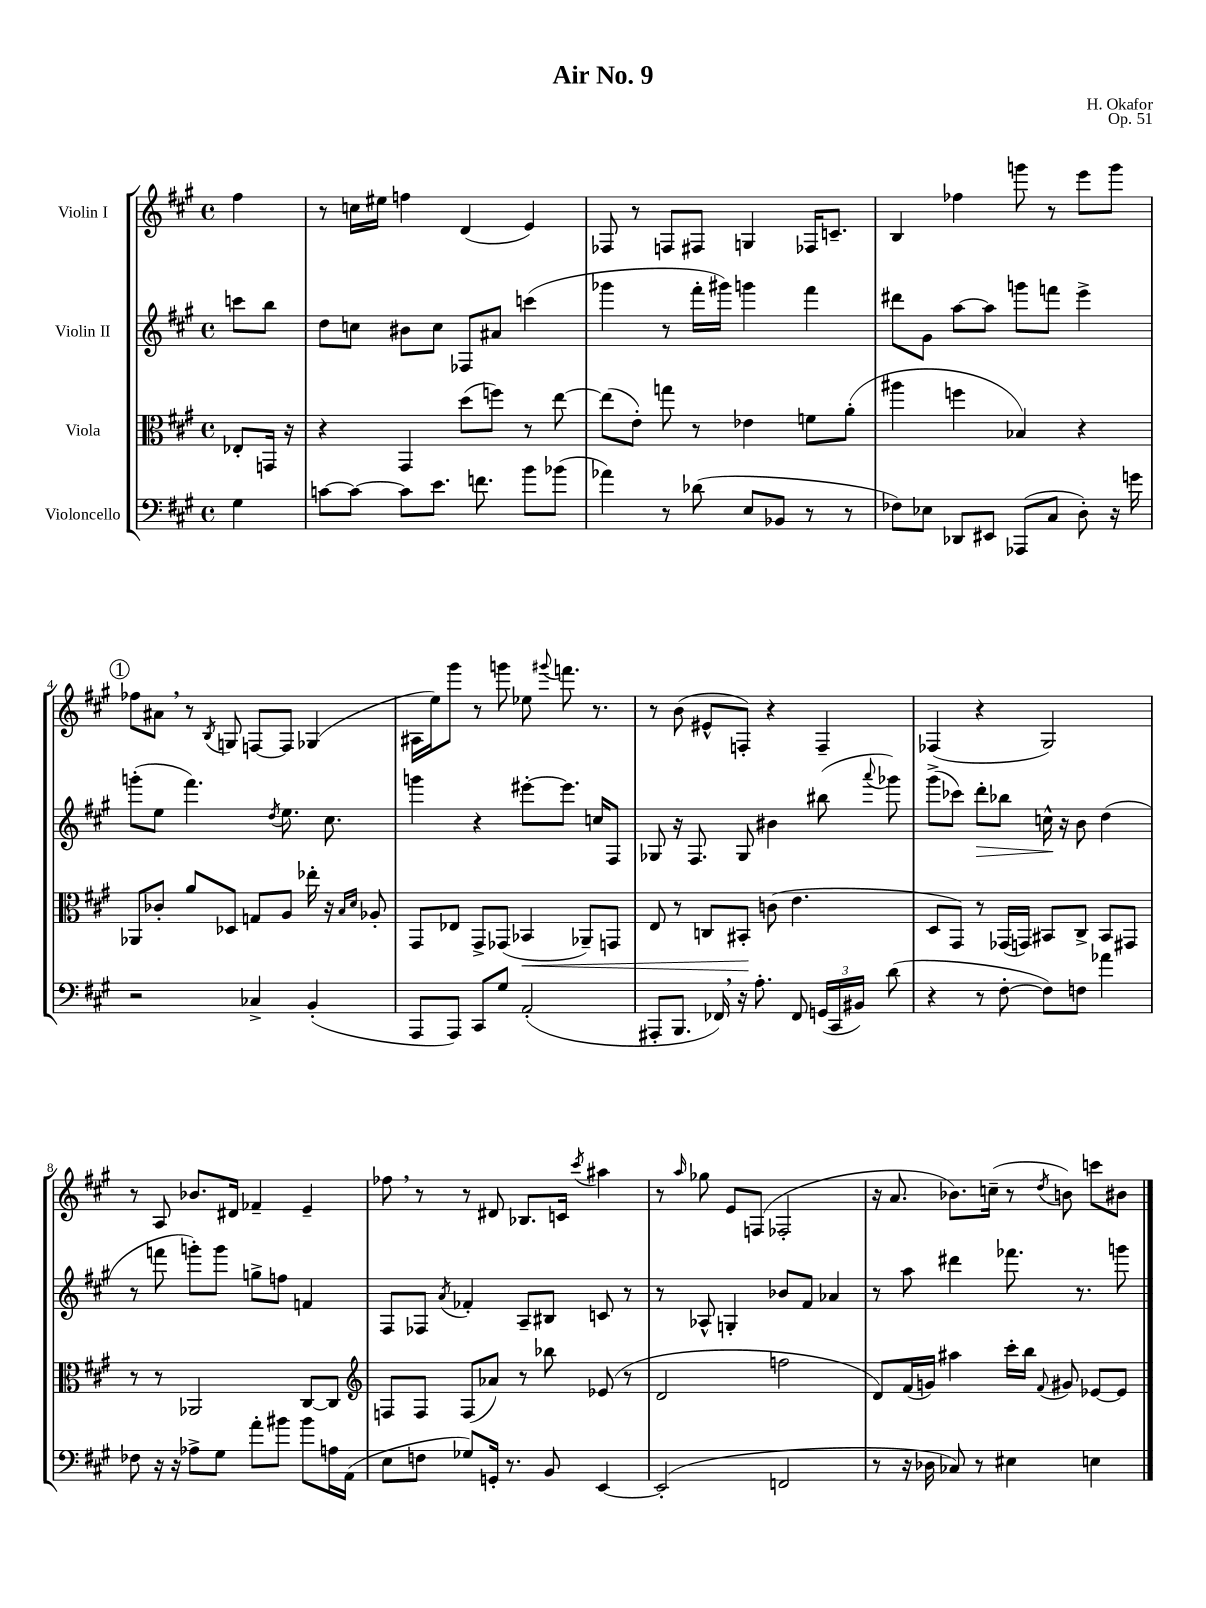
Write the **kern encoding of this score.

**kern	**kern	**kern	**kern
*staff4	*staff3	*staff2	*staff1
*clefF4	*clefC3	*clefG2	*clefG2
*k[f#c#g#]	*k[f#c#g#]	*k[f#c#g#]	*k[f#c#g#]
*M4/4	*M4/4	*M4/4	*M4/4
*met(c)	*met(c)	*met(c)	*met(c)
4G#	8E-'	8ccc	4ff#
.	16GG	8bb	.
.	16r	.	.
=	=	=	=
[8c	4r	8dd	8r
8c_	.	8cc	16cc
.	.	.	16ee#
8c]	4GG#	8b#	4ff
8.e	.	8cc	.
.	(8dd	8F-	(4d
8.f	.	.	.
.	8ff)	8a#	.
8b	8r	(4ccc	4e)
(8b-	[8ee	.	.
=	=	=	=
4a-)	(8ee]	4ggg-	8F-
.	8e')	.	8r
8r	8gg	8r	8F
(8d-	8r	16fff#'	8F#
.	.	16ggg#)	.
8E	4e-	4ggg	4G
8BB-	.	.	.
8r	8f	4fff#	16F-
.	.	.	8.c~
8r	(8a'	.	.
=	=	=	=
8F-)	4aa#	8ddd#	4B
8E-	.	8g#	.
8DD-	4ff	[8aa	4ff-
8EE#	.	8aa]	.
(8AAA-	4B-)	8ggg	8ggg
8C#	.	8fff	8r
8D')	4r	4eee^	8eee
16r	.	.	8ggg
16g	.	.	.
=	=	=	=
2r	8AA-	(8ggg'	8ff-
.	8c-'	8ee	8a#
.	8a	4.fff#)	8r
.	.	.	8qB
.	8D-	.	8G
4C-^	8G	.	[8F
.	.	8qdd	.
.	8A	8.ee	8F]
(4BB'	16ee-'	.	(4G-
.	16r	8.cc#	.
.	16qqB	.	.
.	16qqd	.	.
.	8A-'	.	.
=	=	=	=
8AAA	8GG#	4ggg	16A#
.	.	.	16ee)
8AAA)	8E-	.	8ggg#
8CC#	8GG#^	4r	8r
8G#	(8GG-	.	8ggg
(2AA'	4BB-	[8eee#'	8ee-
.	.	.	8qqggg#
.	.	8.eee#]	8.fff
.	8AA-~)	.	.
.	.	16cc	8.r
.	8GG	8F#	.
=	=	=	=
8AAA#'	8E	8G-	8r
8.BBB	8r	16r	(8b
.	.	8.F#	.
.	8C	.	8e#^^
16FF-)	.	.	.
16r	8BB#'	8G-	8F')
8.A'	.	.	.
.	(8c	4b#	4r
8FF-	4.e	.	.
(24GG	.	(8bb#	4F~
24CC#	.	.	.
24BB#)	.	.	.
.	.	8qqaaa	.
(8d	.	8ggg-)	.
=	=	=	=
4r	8D	(8ggg#^	(4F-
.	8GG#)	8ccc-)	.
8r	8r	8ddd'	4r
[8F#'	(16GG-	8bb-	.
.	16GG)	.	.
8F#])	8BB#	16cc^^	2G#)
.	.	16r	.
8F	8C#^	8b	.
4a-	8BB#	(4dd	.
.	8GG#	.	.
=	=	=	=
8F-	8r	8r	8r
16r	8r	8fff	8A
16r	.	.	.
8A-^	2AA-	8ggg')	8.b-
8G#	.	8ggg	.
.	.	.	16d#
8a'	.	8gg^	4f-~
8b#	.	8ff	.
8b#	[8C#	4f	4e~
16A	8C#]	.	.
(16AA	.	.	.
=	=	=	=
*	*clefG2	*	*
8E	8F	8F#	8ff-
8F	8F	8F-	8r
.	.	8qa	.
8G-)	(8F	4f-'	8r
16GG'	8a-)	.	8d#
8.r	.	.	.
.	8r	8A~	8.B-
8BB	8bb-	8B#	.
.	.	.	16c
.	.	.	8qccc#
[4EE	(8e-	8c	4aa#
.	8r	8r	.
=	=	=	=
(2EE']	2d	8r	8r
.	.	.	16qqaa
.	.	8A-^^	8gg-
.	.	4G'	8e
.	.	.	(8F
2FF	2ff	8b-	2F-'
.	.	8f#	.
.	.	4a-	.
=	=	=	=
8r	8d)	8r	16r
.	.	.	8.a
16r	(16f#	8aa	.
16D-	16g)	.	.
8C-)	4aa#	4ddd#	8.b-)
8r	.	.	.
.	.	.	(16cc~
4E#	16ccc#'	8.fff-	8r
.	16bb	.	.
.	8qqf#	.	8qdd
.	8g#	.	8b)
.	.	8.r	.
4E	[8e-	.	8ccc
.	8e-]	8ggg	8b#
==	==	==	==
*-	*-	*-	*-
